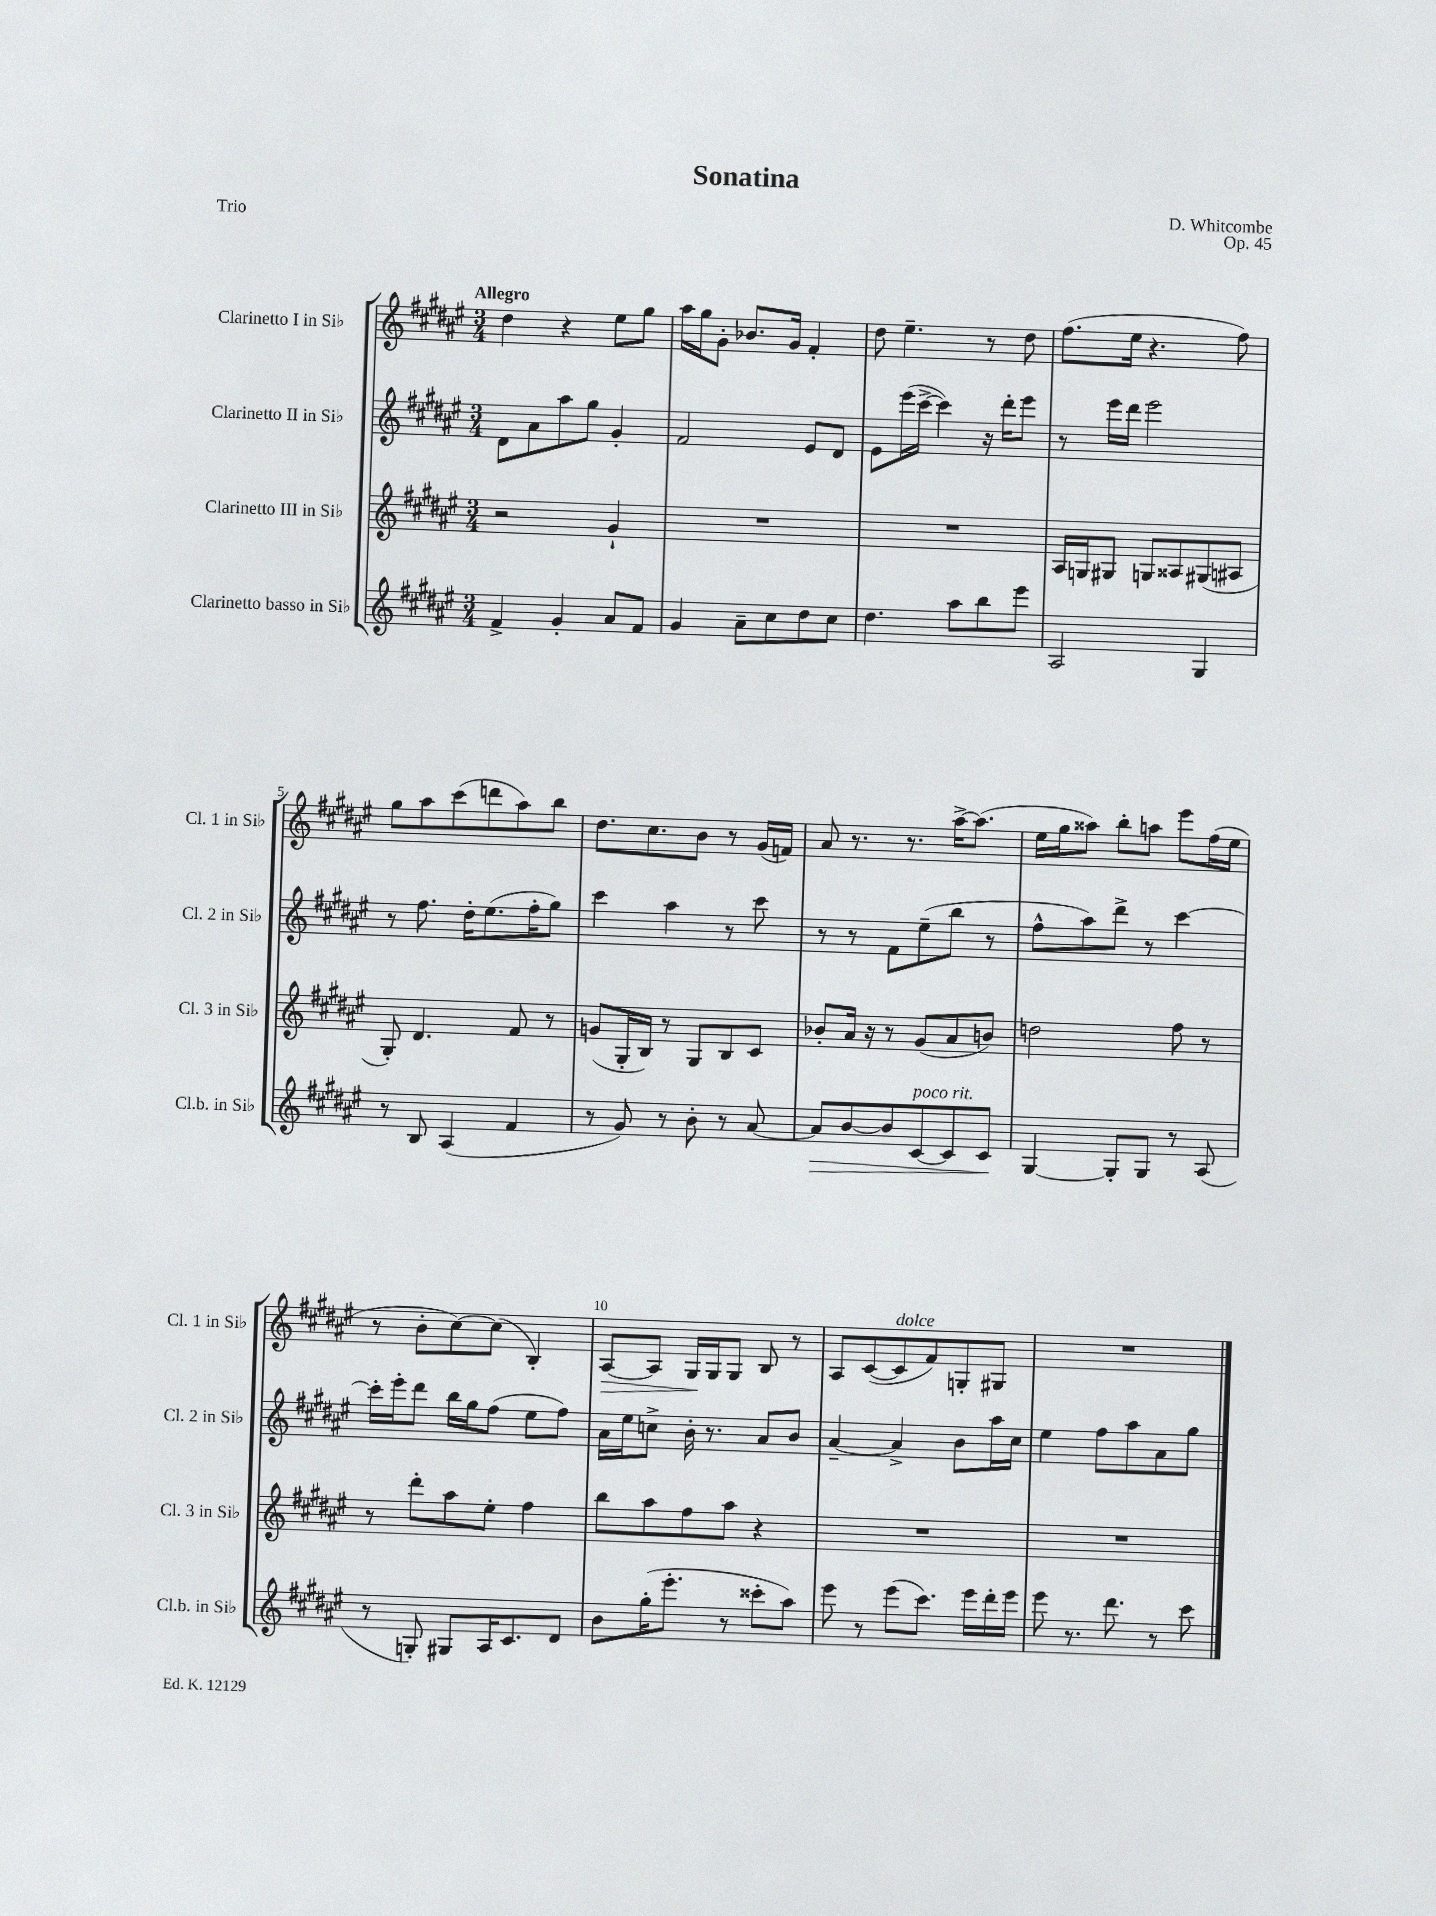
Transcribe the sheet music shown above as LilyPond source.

\header { title = "Sonatina" composer = "D. Whitcombe" opus = "Op. 45" piece = "Trio" }
<<
\new StaffGroup <<
\new Staff = "s0" \with { instrumentName = "Clarinetto I in Sib" shortInstrumentName = "Cl. 1 in Sib" } {
    \clef treble \key fis \major \numericTimeSignature \time 3/4 \tempo "Allegro"
    dis''4 r4 eis''8 gis''8 |
    ais''16 gis''16 gis'8-. bes'8. gis'16 fis'4-. |
    dis''8 eis''4.-- r8 dis''8 |
    fis''8.( eis''16 r4. fis''8) |
    gis''8 ais''8 cis'''8( d'''8 ais''8) b''8 |
    dis''8. cis''8. b'8 r8 gis'16( f'16) |
    ais'8 r8. r8. ais''16~-> ais''8.( |
    eis''16 gis''16 aisis''8) b''8-. a''8 eis'''8 fis''16( eis''16 |
    r8 b'8-. cis''8~) cis''8( b4-.) |
    ais8~\> ais8 gis16\! gis16 gis8 b8 r8 |
    ais8 cis'8~( cis'8^\markup { \italic "dolce" } fis'8) g8-. gis8 |
    R2. \bar "|." |
}
\new Staff = "s1" \with { instrumentName = "Clarinetto II in Sib" shortInstrumentName = "Cl. 2 in Sib" } {
    \clef treble \key fis \major \numericTimeSignature \time 3/4
    dis'8 ais'8 ais''8 gis''8 gis'4-. |
    fis'2 eis'8 dis'8 |
    eis'8 eis'''16( cis'''16~-> cis'''4) r16 dis'''16-. eis'''8 |
    r8 eis'''16 dis'''16 eis'''2 |
    r8 fis''8. dis''16-. eis''8.( fis''16-. gis''8) |
    cis'''4 ais''4 r8 cis'''8 |
    r8 r8 fis'8 eis''8--( b''8 r8 |
    fis''8-^ ais''8) dis'''8-> r8 cis'''4~ |
    cis'''16-. eis'''16-. dis'''8 b''16 gis''16 fis''8( eis''8 fis''8) |
    ais'16 eis''16 c''8-> b'16-. r8. ais'8 b'8 |
    ais'4~-- ais'4-> b'8 ais''16 cis''16 |
    eis''4 fis''8 ais''8 ais'8 gis''8 \bar "|." |
}
\new Staff = "s2" \with { instrumentName = "Clarinetto III in Sib" shortInstrumentName = "Cl. 3 in Sib" } {
    \clef treble \key fis \major \numericTimeSignature \time 3/4
    r2 gis'4-! |
    R2. |
    R2. |
    ais16 g16 gis8 g8 aisis8 gis8( ais8 |
    gis8-.) dis'4. fis'8 r8 |
    g'8( gis16-. b16) r8 gis8 b8 cis'8 |
    bes'8-. ais'16 r16 r8 gis'8( ais'8 b'8) |
    d''2 fis''8 r8 |
    r8 dis'''8-. ais''8 eis''8-. fis''4 |
    b''8 ais''8 fis''8 ais''8 r4 |
    R2. |
    R2. \bar "|." |
}
\new Staff = "s3" \with { instrumentName = "Clarinetto basso in Sib" shortInstrumentName = "Cl.b. in Sib" } {
    \clef treble \key fis \major \numericTimeSignature \time 3/4
    fis'4-> gis'4-. ais'8 fis'8 |
    gis'4 ais'8-- cis''8 dis''8 cis''8 |
    dis''4. ais''8 b''8 eis'''8 |
    ais2 gis4 |
    r8 b8 ais4( fis'4 |
    r8 gis'8) r8 b'8-. r8 ais'8~ |
    ais'8\> b'8~ b'8 cis'8~^\markup { \italic "poco rit." } cis'8 cis'8\! |
    gis4~ gis8-. gis8 r8 ais8( |
    r8 g8-.) gis8 ais16 cis'8. dis'8 |
    b'8 gis''16-.( eis'''8.-. r8 cisis'''8-. ais''8) |
    eis'''8 r8 eis'''8( cis'''8.) eis'''16 dis'''16-. eis'''16 |
    eis'''8 r8. dis'''8. r8 cis'''8 \bar "|." |
}
>>
>>
\layout { \context { \Score \override BarNumber.break-visibility = ##(#f #t #t) barNumberVisibility = #(every-nth-bar-number-visible 5) } }
